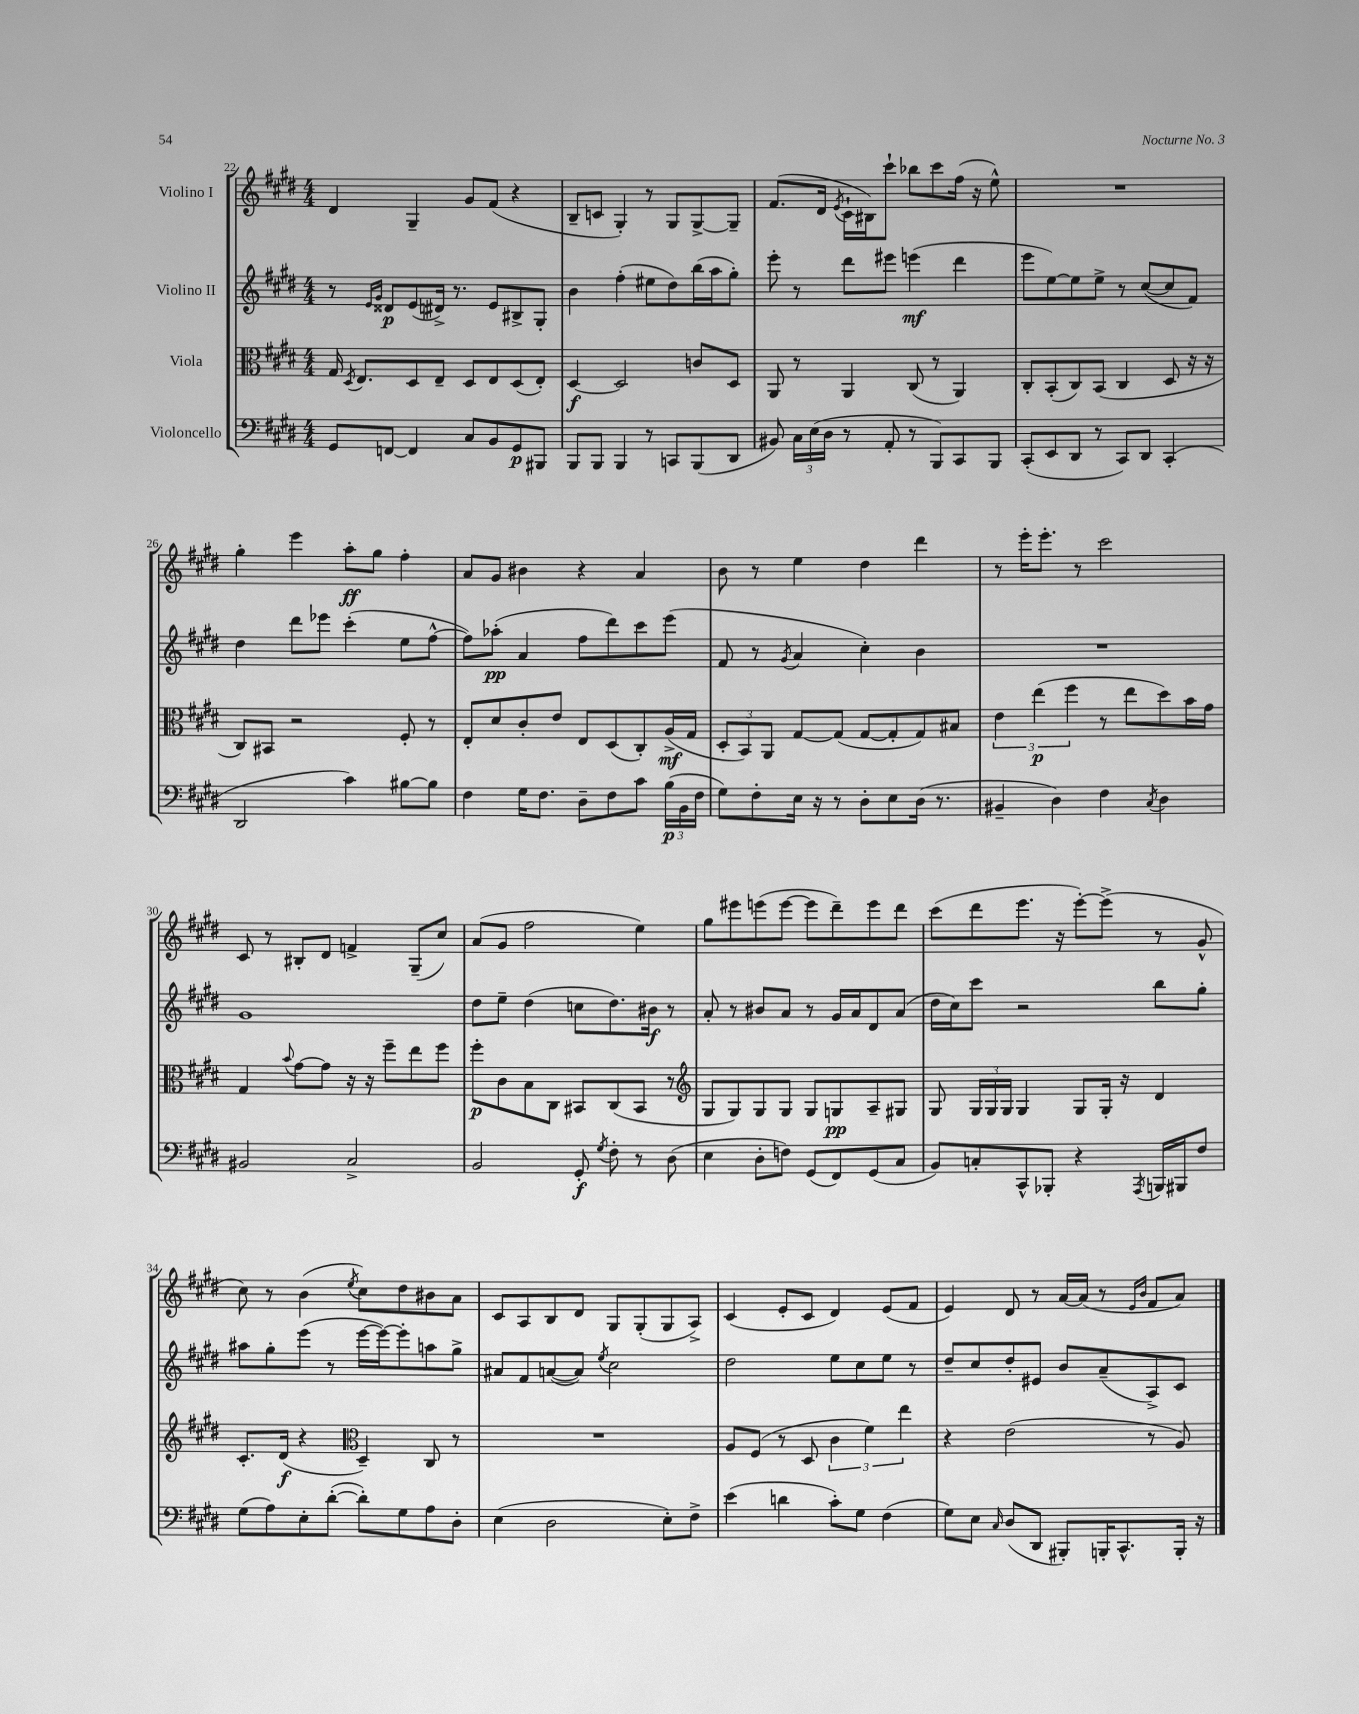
<<
\new StaffGroup <<
\new Staff = "s0" \with { instrumentName = "Violino I" } {
    \clef treble \key e \major \numericTimeSignature \time 4/4
    \autoBeamOff dis'4 gis4-- gis'8[ fis'8]( r4 |
    b8[-- c'8] gis4-.) r8 gis8[ gis8~-> gis8]-- |
    fis'8.[( dis'16] \acciaccatura { e'8 } cis'16[-! bis16) cis'''8]-! bes''8[ cis'''8 fis''16]( r16 e''8-^) |
    R1 |
    gis''4-. e'''4 a''8[-.\ff gis''8] fis''4-. |
    a'8[ gis'8] bis'4 r4 a'4 |
    b'8 r8 e''4 dis''4 dis'''4 |
    r8 e'''16[-. e'''8.]-. r8 cis'''2 |
    cis'8 r8 bis8[-. dis'8] f'4-> gis8[--( cis''8]) |
    a'8[( gis'8] fis''2 e''4) |
    gis''8[ eis'''8 e'''8( e'''8]~ e'''8[ dis'''8--) e'''8 dis'''8] |
    cis'''8[( dis'''8 e'''8.] r16 e'''8[~-.) e'''8]->( r8 gis'8-^ |
    cis''8) r8 b'4( \acciaccatura { e''8 } cis''8[) dis''8 bis'8 a'8] |
    cis'8[ a8 b8 dis'8] gis8[ gis8-.( gis8 a8]->) |
    cis'4( e'8[-. cis'8] dis'4) e'8[( fis'8] |
    e'4) dis'8 r8 a'16[~ a'16]( r8 \grace { e'16[ b'16] } fis'8[ a'8]) \bar "|." |
}
\new Staff = "s1" \with { instrumentName = "Violino II" } {
    \clef treble \key e \major \numericTimeSignature \time 4/4
    \autoBeamOff r8 \grace { e'16[ gis'16] } disis'8[\p e'8( dis'16]->) r8. e'8[ bis8-> gis8]-. |
    b'4 fis''4-.( eis''8[ dis''8) b''16( a''16 gis''8]-.) |
    e'''8-. r8 dis'''8[ eis'''8] e'''4\mf( dis'''4 |
    e'''8[ e''8~) e''8 e''8]-> r8 cis''8[~( cis''8 fis'8]) |
    dis''4 dis'''8[ ees'''8] cis'''4-.( e''8[ fis''8]~-^ |
    fis''8[) aes''8]-.\pp( a'4 fis''8[ dis'''8) cis'''8 e'''8]( |
    fis'8 r8 \acciaccatura { gis'8 } a'4 cis''4-.) b'4 |
    R1 |
    gis'1 |
    dis''8[ e''8]-- dis''4( c''8[ dis''8.) bis'16]\f r8 |
    a'8-. r8 bis'8[ a'8] r8 gis'16[ a'16 dis'8 a'8]( |
    dis''16[ cis''16) cis'''8] r2 b''8[ gis''8]-. |
    ais''8[ gis''8-. e'''8]( r8 e'''16[~ e'''16~) e'''8-. a''8 gis''8]-> |
    ais'8[ fis'8 a'8~( a'8]) \acciaccatura { e''8 } cis''2 |
    dis''2 e''8[ cis''8 e''8] r8 |
    dis''8[-- cis''8 dis''8-. eis'8] b'8[ a'8--( a8->) cis'8] \bar "|." |
}
\new Staff = "s2" \with { instrumentName = "Viola" } {
    \clef alto \key e \major \numericTimeSignature \time 4/4
    \autoBeamOff gis16 \acciaccatura { dis8 } e8.[ dis8 e8]-- dis8[ e8 dis8( e8]-.) |
    dis4~\f dis2 c'8[ dis8] |
    a,8 r8 a,4 cis8( r8 a,4) |
    cis8[-. b,8-.( cis8) b,8]( cis4 dis8 r16 r16 |
    cis8[) bis,8] r2 fis8-. r8 |
    e8[-. dis'8 cis'8-. e'8] e8[ dis8( cis8-.) a16->\mf( gis16] |
    \tuplet 3/2 { dis8[-. b,8) a,8] } gis8[~ gis8]( gis8[~ gis8-. gis8) bis8] |
    \tuplet 3/2 { e'4 e''4\p( fis''4 } r8 e''8[ dis''8) b'16 gis'16] |
    gis4 \appoggiatura { b'8 } gis'8[~ gis'8] r16 r16 fis''8[-- e''8 fis''8] |
    fis''8[-.\p cis'8 b8 cis8] bis,8[ cis8( bis,8] r8 |
    \clef treble gis8[ gis8) gis8 gis8] gis8[ g8\pp a8-- gis8] |
    gis8 \tuplet 3/2 { gis16[ gis16 gis16] } gis4 gis8[ gis16]-. r16 dis'4 |
    cis'8.[-. dis'16]\f( r4 \clef alto dis4--) cis8 r8 |
    R1 |
    a8[ fis8]( r8 dis8 \tuplet 3/2 { cis'4 fis'4) e''4 } |
    r4 e'2( r8 a8) \bar "|." |
}
\new Staff = "s3" \with { instrumentName = "Violoncello" } {
    \clef bass \key e \major \numericTimeSignature \time 4/4
    \autoBeamOff gis,8[ f,8]~ f,4 cis8[ b,8 gis,8\p bis,,8] |
    b,,8[ b,,8] b,,4 r8 c,8[ b,,8( dis,8] |
    bis,8) \tuplet 3/2 { cis16[ e16( dis16] } r8 a,8-. r8 b,,8[) cis,8 b,,8] |
    cis,8[-.( e,8 dis,8] r8 cis,8[) dis,8] cis,4-.( |
    dis,2 cis'4) bis8[~ bis8] |
    fis4 gis16[ fis8.] dis8[-- fis8 cis'8] \tuplet 3/2 { b16[\p( b,16 fis16] } |
    gis8[) fis8-. e16] r16 r8 dis8[-. e8 dis16]( r8. |
    bis,4-- dis4) fis4 \acciaccatura { cis8 } dis4 |
    bis,2 cis2-> |
    b,2 gis,8-.\f \acciaccatura { gis8 } fis8-. r8 dis8( |
    e4 dis8[-. f8]) gis,8[( fis,8) gis,8( cis8] |
    b,8[) c8-. cis,8-^ bes,,8]-. r4 \acciaccatura { a,,8 } b,,16[ bis,,16 fis8] |
    gis8[( a8) e8-. dis'8]~-.( dis'8[-.) gis8 a8 dis8]-. |
    e4( dis2 e8[-.) fis8]-> |
    e'4( d'4 cis'8[-.) gis8] fis4( |
    gis8[) e8] \grace { cis16 } dis8[( dis,8] bis,,8[-.) b,,16-. cis,8.-^ b,,16]-. r16 \bar "|." |
}
>>
>>
\layout { \context { \Score currentBarNumber = #22 } }
